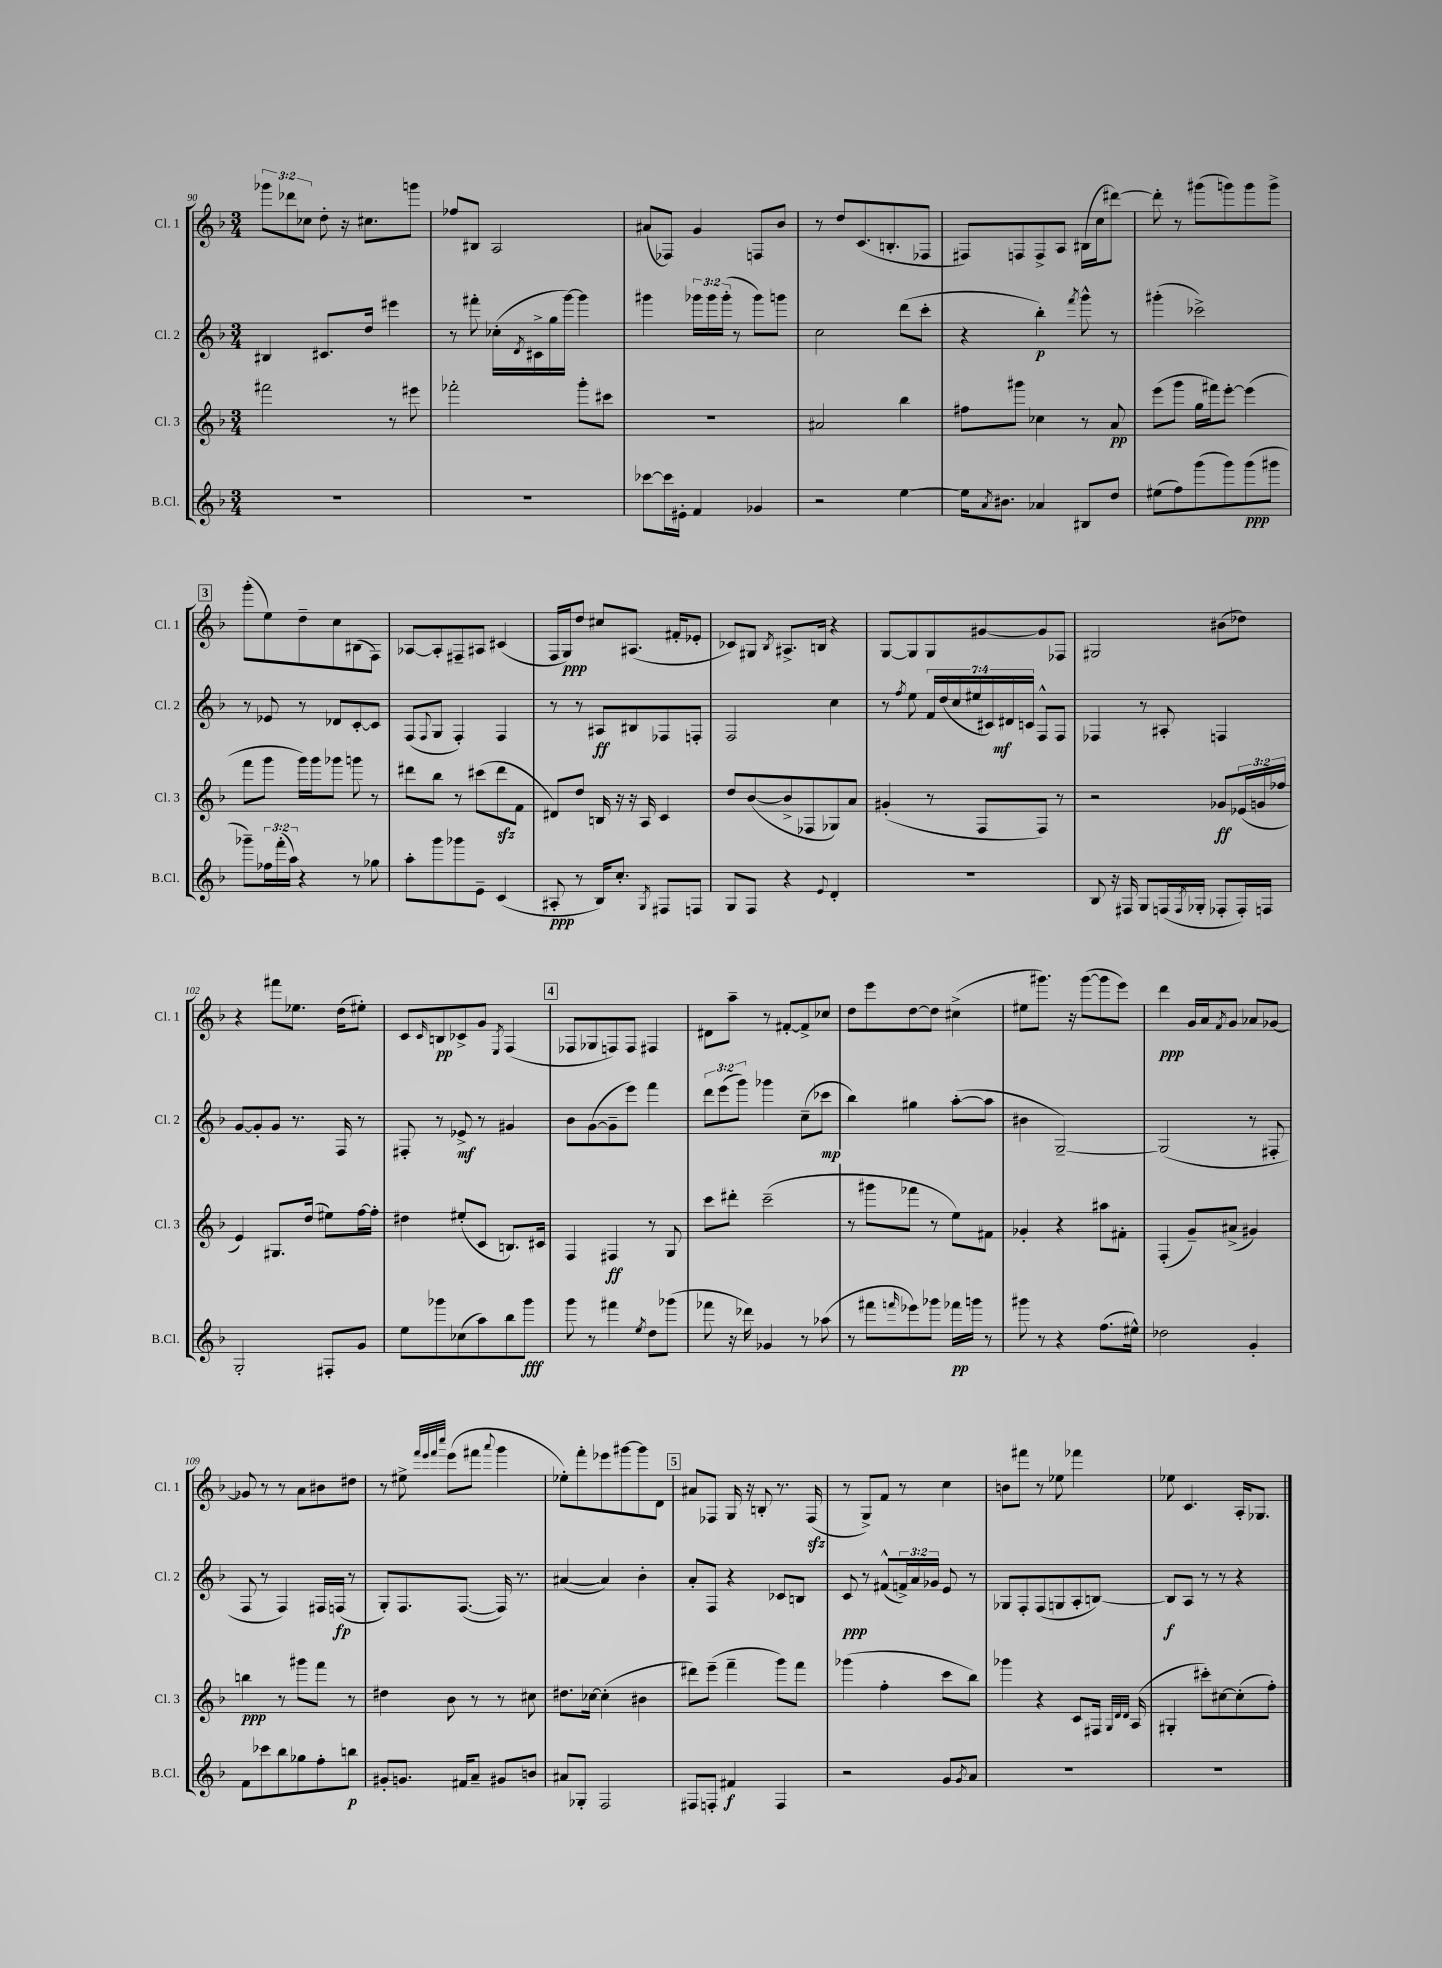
<<
\new StaffGroup <<
\new Staff = "s0" \with { instrumentName = "Cl. 1" shortInstrumentName = "Cl. 1" } {
    \clef treble \key f \major \numericTimeSignature \time 3/4 \override Staff.TupletNumber.text = #tuplet-number::calc-fraction-text
    \tuplet 3/2 { ges'''8 des'''8 ces''8 } d''8-. r16 cis''8. g'''8 |
    fes''8 bis8 a2 |
    ais'8( fes8) g'4 f8 bes'8 |
    r8 d''8 c'8.( b8.-. fes8 |
    fis8) f8 f8-> a8 bis16( c''16 dis'''8~) |
    dis'''8-. r8 gis'''8( g'''8) g'''8 g'''8-> |
    \mark \markup { \box "3" } g'''8-.( e''8) d''8-- c''8 bis8( f8) |
    aes8~ aes8-. fis8-- ais8 cis'4( |
    f16 g16\ppp) d''8 cis''8 ais8.( fis'16-. ees'8-. |
    ces'8) gis8 \acciaccatura { bes8 } ais8.-> b16 r4 |
    g8~ g8 g8 gis'8~ gis'8 fes8 |
    gis2 bis'8( des''8) |
    r4 fis'''8 ees''8. d''16( eis''8-.) |
    c'8 \grace { c'16 } b8\pp ces'8-> g'8 \acciaccatura { e8 } f4( |
    \mark \markup { \box "4" } fes8 ges8 f8) f8 fis4 |
    dis'8 a''8-- r8 fis'8~-. fis'8-> ces''8 |
    d''8 e'''8 d''8~ d''8 cis''4->( |
    eis''8 gis'''8.) r16 gis'''8~( gis'''8 e'''8) |
    d'''4\ppp g'16 a'16 \acciaccatura { f'8 } g'8 aes'8 ges'8~ |
    ges'8 r8 r8 a'8 bis'8 dis''8 |
    r8 eis''8-> \grace { f'''32 e'''32 f'''32 c''''32 } e'''8( fis'''8 \appoggiatura { a'''8 } g'''4 |
    ees''8-.) f'''8-. ees'''8 gis'''8~ gis'''8 d'8 |
    \mark \markup { \box "5" } ais'8 fes8 g16 r16 b8-. r8. fes16\sfz( |
    r8 g8->) f'8 r8 c''4 |
    b'8 fis'''8 r8 ees''8 fes'''4 |
    ees''8 c'4. a16-. ges8. \bar "|." |
}
\new Staff = "s1" \with { instrumentName = "Cl. 2" shortInstrumentName = "Cl. 2" } {
    \clef treble \key f \major \numericTimeSignature \time 3/4 \override Staff.TupletNumber.text = #tuplet-number::calc-fraction-text
    bis4 cis'8. d''16 eis'''4 |
    r8 fis'''8-. ces''16-.( \acciaccatura { d'8 } cis'16-> g''16 g'''16~) g'''4 |
    gis'''4 \tuplet 3/2 { ges'''16 ges'''16 ges'''16-.( } r8 ges'''8) g'''8 |
    c''2 d'''8( c'''8-. |
    r4 bes''4-.\p) \acciaccatura { f'''8 } g'''8-^ r8 |
    gis'''4-.( ces'''2->) |
    \mark \markup { \box "3" } r8 ees'8 r8 des'8 c'8~-. c'8 |
    f8( \appoggiatura { f8 } g8 f4-.) f4 |
    r8 r8 ais8\ff bis8 fes8 f8-. |
    f2 c''4 |
    r8 \acciaccatura { f''8 } e''8 \tuplet 7/4 { f'16 d''16( c''16 eis''16 cis'16) dis'16\mf c'16 } f8-^ f8 |
    fes4 r8 ais8-. f4 |
    g'8~ g'8-. g'8 r8. f16 r8 |
    fis8-. r8 ees'8->\mf r8 gis'4 |
    \mark \markup { \box "4" } bes'8 g'8~( g'8-- e'''8) f'''4 |
    \tuplet 3/2 { d'''8 e'''8( g'''8) } ges'''4 c''8--( ces'''8\mp |
    bes''4) gis''4 a''8~-.( a''8 |
    bis'4 g2~--) |
    g2( r8 fis8-. |
    f8 r8 f4) fis16 f16\fp( r8 |
    g8-.) f8. f8.~( f16) r8. |
    ais'4~( ais'4) bes'4-. |
    \mark \markup { \box "5" } a'8-. f8 r4 ces'8 b8 |
    c'8\ppp r8 fis'8-^( \tuplet 3/2 { f'16->) a'16 ges'16 } e'8 r8 |
    ges8 f8-. f8( g8 a8-. b8~) |
    b8\f a8 r8 r8 r4 \bar "|." |
}
\new Staff = "s2" \with { instrumentName = "Cl. 3" shortInstrumentName = "Cl. 3" } {
    \clef treble \key f \major \numericTimeSignature \time 3/4 \override Staff.TupletNumber.text = #tuplet-number::calc-fraction-text
    fis'''2 r8 eis'''8 |
    fes'''2-. g'''8-. cis'''8 |
    R2. |
    ais'2 bes''4 |
    fis''8 gis'''8 ces''4 r8 a'8\pp |
    e'''8( g'''8 g''16 fis'''16) e'''8~-. e'''4( |
    \mark \markup { \box "3" } f'''8 g'''8 g'''16) g'''16 ges'''8 g'''8 r8 |
    dis'''8 bes''8 r8 cis'''8( dis'''8\sfz f'8 |
    dis'8) d''8 b16 r16 r16 a16 c'4 |
    d''8 bes'8~( bes'8-> fes8 ges8) a'8 |
    gis'4-.( r8 f8 f8) r8 |
    r2 ges'8\ff \tuplet 3/2 { ees'16( g'16 fes''16 } |
    e'4) gis8. d''16( eis''8) f''16~ f''16-. |
    dis''4 eis''8-.( c'8 b8.) cis'16 |
    \mark \markup { \box "4" } f4 fis4\ff r8 g8 |
    c'''8 dis'''8-. c'''2--( |
    r8 gis'''8 fes'''8 r8 e''8) fis'8 |
    ges'4-. r4 ais''8 fis'8-. |
    f4-.( g'8--) ais'8->( gis'4) |
    b''4\ppp r8 gis'''8 f'''8 r8 |
    dis''4 bes'8 r8 r8 cis''8 |
    dis''8. ces''16~ ces''4-.( bis'4 |
    \mark \markup { \box "5" } dis'''8) e'''8--( f'''4-- g'''8) f'''8 |
    ges'''4( f''4-. c'''8 bes''8) |
    ges'''4 r4 c'8 fis16 \grace { g32 d'32 d'32 } a16( |
    gis4-. cis'''8-.) cis''8~ cis''8-.( f''8-.) \bar "|." |
}
\new Staff = "s3" \with { instrumentName = "B.Cl." shortInstrumentName = "B.Cl." } {
    \clef treble \key f \major \numericTimeSignature \time 3/4 \override Staff.TupletNumber.text = #tuplet-number::calc-fraction-text
    R2. |
    R2. |
    ces'''8~ ces'''16 eis'16-. f'4 ges'4 |
    r2 e''4~ |
    e''16 \acciaccatura { a'8 } bis'8. aes'4 bis8 d''8 |
    eis''8( f''8) g'''8( g'''8) g'''8\ppp( gis'''8 |
    \mark \markup { \box "3" } ges'''8--) \tuplet 3/2 { fes''16 f'''16-.( a''16) } r4 r8 ges''8 |
    a''8-. g'''8 ges'''8 e'8-- c'4( |
    ais8-.\ppp r8 bes16) c''8.-. \acciaccatura { g8 } fis8 f8 |
    g8 f8 r4 \appoggiatura { e'8 } d'4-. |
    R2. |
    bes8 r16 fis16 g8 f16( \acciaccatura { f8 } ges16-. fes8-. fes16-.) f16 |
    g2-. fis8-. g'8 |
    e''8 ges'''8 ces''8( a''8) bes''8 ges'''8\fff |
    \mark \markup { \box "4" } g'''8 r8 fis'''4 \acciaccatura { e''8 } d''8 ges'''8( |
    fes'''8 r16 des'''16) ges'4 r8 aes''8( |
    r8 fis'''8 \grace { f'''16 } ees'''8) ges'''8 fes'''16\pp g'''16 r8 |
    gis'''8 r8 r4 f''8.( eis''16-^) |
    des''2 g'4-. |
    f'8 ces'''8 bes''8 ges''8 f''8-. b''8\p |
    gis'8-. g'8. fis'16 a'8-- gis'8 b'8 |
    ais'8 ges8-. f2 |
    \mark \markup { \box "5" } fis8 f8-. fis'4\f f4 |
    r2 g'8 \acciaccatura { g'8 } a'8 |
    R2. |
    R2. \bar "|." |
}
>>
>>
\layout { \context { \Score currentBarNumber = #90 } }
